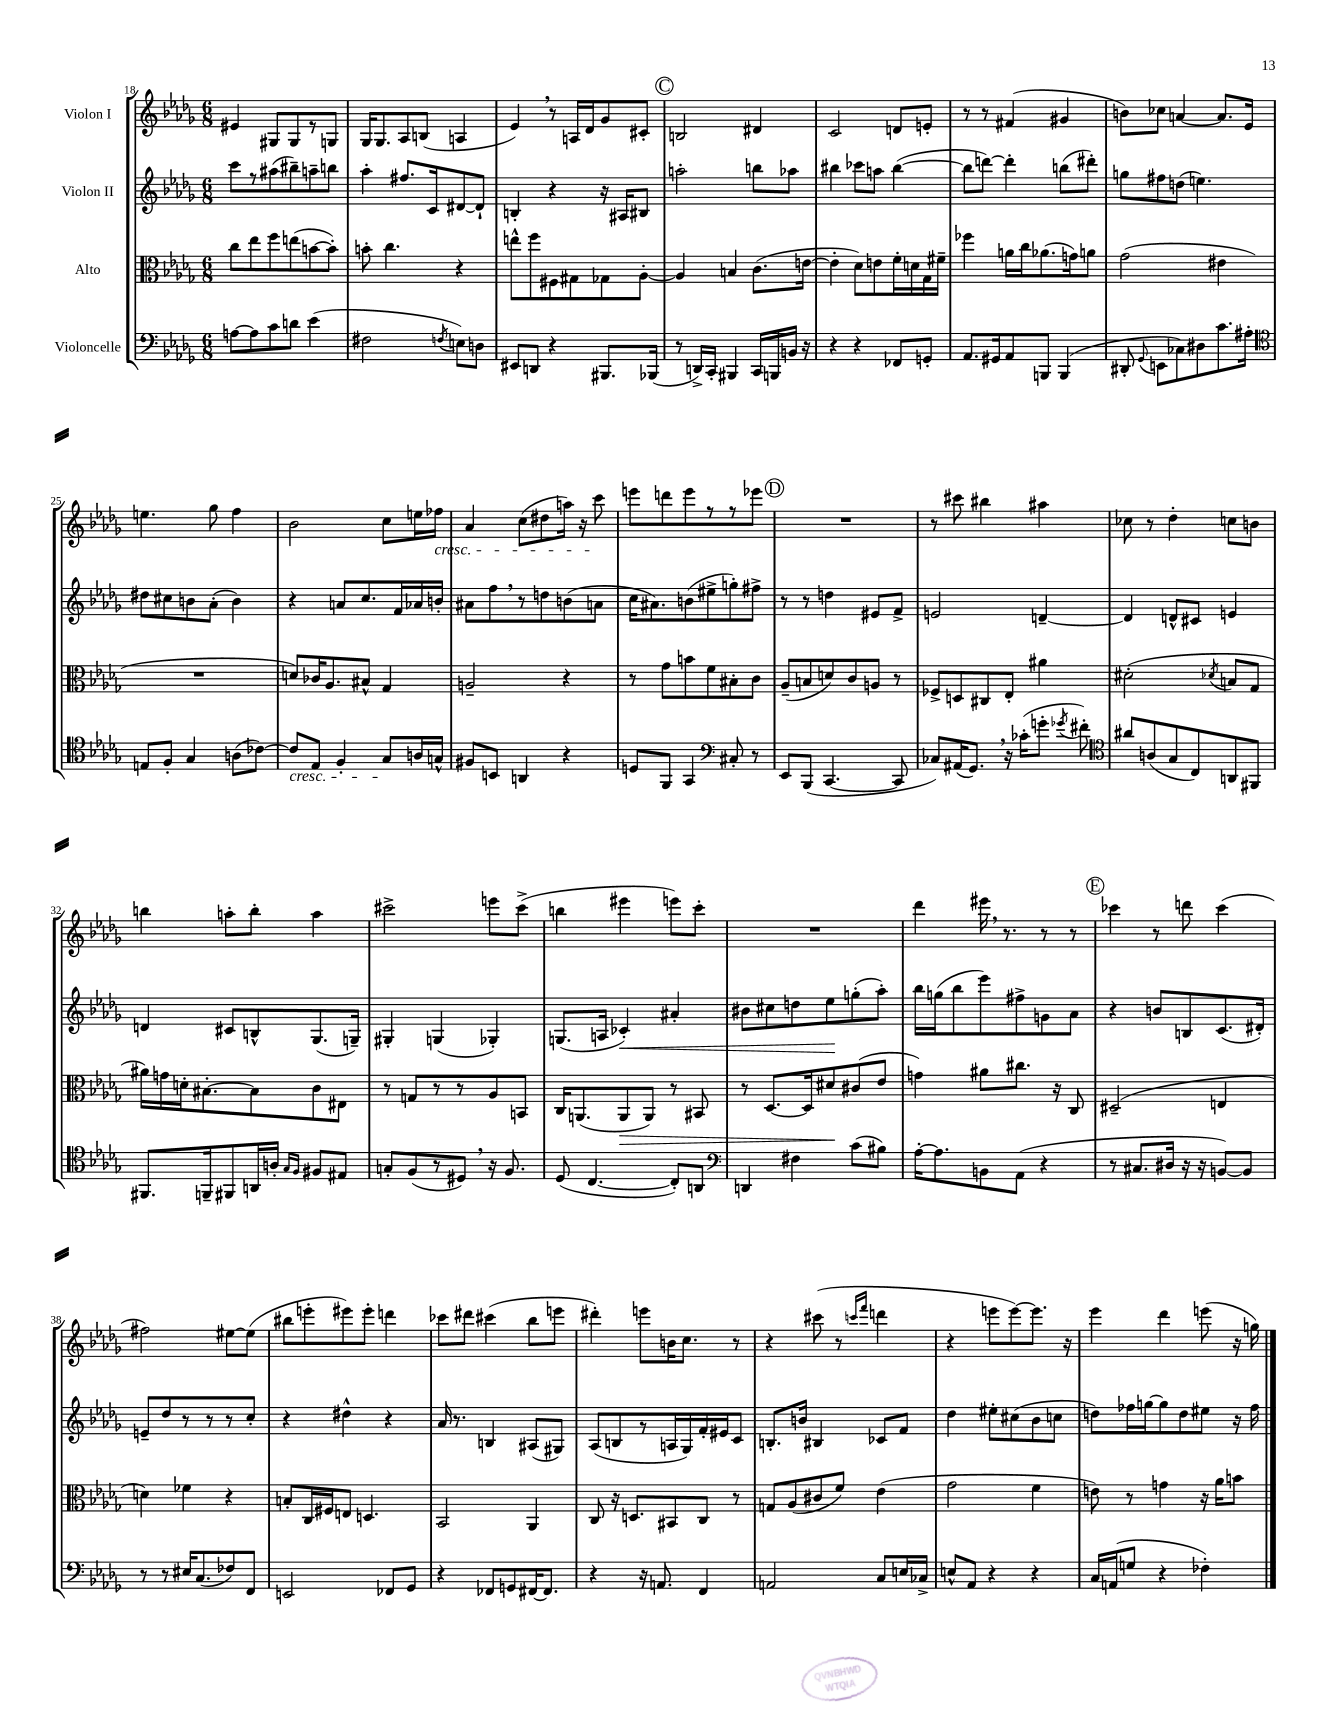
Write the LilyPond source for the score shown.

<<
\new StaffGroup <<
\new Staff = "s0" \with { instrumentName = "Violon I" } {
    \clef treble \key des \major \numericTimeSignature \time 6/8
    \autoBeamOff eis'4 gis8[ gis8 r8 g8] |
    ges16[ ges8. aes8 b8]( a4 |
    ees'4) \breathe r8 a16[ des'16 ges'8 cis'8]-. |
    \mark \markup { \circle "C" } b2 dis'4 |
    c'2 d'8[ e'8]-. |
    r8 r8 fis'4( gis'4 |
    b'8[) ces''8] a'4~ a'8.[ ees'16] |
    e''4. ges''8 f''4 |
    bes'2 c''8[ e''16 fes''16]\cresc |
    aes'4 c''8[( dis''8 a''16]) r16 c'''8\! |
    e'''8[ d'''8 e'''8 r8 r8 ees'''8] |
    \mark \markup { \circle "D" } R2. |
    r8 cis'''8 bis''4 ais''4 |
    ces''8 r8 des''4-. c''8[ b'8] |
    b''4 a''8[-. b''8]-. a''4 |
    cis'''2-> e'''8[ cis'''8]->( |
    b''4 eis'''4 e'''8[) c'''8]-. |
    R2. |
    des'''4 eis'''16 \breathe r8. r8 r8 |
    \mark \markup { \circle "E" } ces'''4 r8 d'''8 ces'''4( |
    fis''2) eis''8[~ eis''8]( |
    bis''8[ e'''8-. eis'''8) eis'''8]-. d'''4 |
    ces'''8[ dis'''8] cis'''4( bes''8[ e'''8] |
    dis'''4-.) e'''8[ b'16 c''8.] r8 |
    r4 cis'''8( r8 \grace { c'''16[ f'''16] } d'''4 |
    r4 e'''8[ e'''8~) e'''8.] r16 |
    ees'''4 des'''4 e'''8( r16 g''16) \bar "|." |
}
\new Staff = "s1" \with { instrumentName = "Violon II" } {
    \clef treble \key des \major \numericTimeSignature \time 6/8
    \autoBeamOff c'''8[ r8 ais''8( bis''8--) a''8-- b''8] |
    aes''4-. fis''8.[ c'16 dis'8~ dis'8]-! |
    b4-. r4 r16 ais16[ bis8] |
    \mark \markup { \circle "C" } a''2-. b''8[ aes''8] |
    bis''4 ces'''8[ a''8] bis''4~( |
    bis''8[ d'''8]~) d'''4-. b''8[( dis'''8]-.) |
    g''8[ fis''8 d''8]( e''4.) |
    dis''8[ cis''8 b'8 aes'8]-.( b'4) |
    r4 a'8[ c''8. f'16 aes'16 b'16]-. |
    ais'8[ f''8 \breathe r8 d''8 b'8( a'8] |
    c''16[ ais'8.) b'8( eis''8-> g''8-.) fis''8]-> |
    \mark \markup { \circle "D" } r8 r8 d''4 eis'8[ f'8]-> |
    e'2 d'4~-- |
    d'4 d'8[-^ cis'8] e'4 |
    d'4 cis'8[ b8-^ ges8.( g16]--) |
    gis4-. g4( ges4-.) |
    g8.[( a16] ces'4-.\<) ais'4-. |
    bis'8[ cis''8 d''8 ees''8\! g''8-.( aes''8]-.) |
    bes''16[ g''16( bes''8 ees'''8) fis''8-> g'8 aes'8] |
    \mark \markup { \circle "E" } r4 b'8[ b8 c'8.( dis'16]-.) |
    e'8[-- des''8 r8 r8 r8 c''8]-. |
    r4 dis''4-^ r4 |
    aes'16 r8. b4 ais8[( gis8]) |
    aes8[( b8 r8 a16 ges16) f'16-. eis'16 c'8] |
    b8.[-. b'16] bis4 ces'8[ f'8] |
    des''4 eis''8[-. cis''8( bes'8 c''8] |
    d''8[) fes''16 g''16~ g''8 d''8 eis''8] r16 fes''16 \bar "|." |
}
\new Staff = "s2" \with { instrumentName = "Alto" } {
    \clef alto \key des \major \numericTimeSignature \time 6/8
    \autoBeamOff c''8[ ees''8 f''8 e''8( b'8~ b'8]-.) |
    b'8-. c''4. r4 |
    e''8[-^ f''8 fis8 gis8 ges8 aes8]~-. |
    \mark \markup { \circle "C" } aes4 b4 c'8.[( e'16]~ |
    e'4-. des'8[) e'8 f'16-. d'16 ges16 fis'16]-- |
    fes''4 a'16[ c''16 aes'8.( g'16) a'8] |
    ges'2( eis'4 |
    R2. |
    d'8[) ces'16 aes8. bis8]-^ ges4 |
    a2-- r4 |
    r8 ges'8[ b'8 f'8 bis8-. c'8] |
    \mark \markup { \circle "D" } aes8[--( b8 d'8) c'8 a8] r8 |
    fes8[-> d8 cis8 ees8]-. ais'4 |
    dis'2-.( \acciaccatura { des'8 } b8[ ges8] |
    ais'16[) g'16 d'16-. bis8.~-. bis8 c'8 eis8] |
    r8 g8[ r8 r8 aes8 b,8] |
    c16[ a,8.( a,8\> a,8]) r8 bis,8 |
    r8 des8.[~ des16 dis'8\! cis'8( ees'8] |
    g'4) ais'8[ cis''8.] r16 c8 |
    \mark \markup { \circle "E" } dis2--( e4 |
    d'4) fes'4 r4 |
    b8[-. c16 fis16 e8] d4. |
    bes,2 aes,4 |
    c8 r16 d8.[ bis,8 c8] r8 |
    g8[ aes8( cis'8 f'8]) ees'4( |
    ges'2 f'4 |
    e'8) r8 g'4 r16 aes'16[ b'8] \bar "|." |
}
\new Staff = "s3" \with { instrumentName = "Violoncelle" } {
    \clef bass \key des \major \numericTimeSignature \time 6/8
    \autoBeamOff a8[~ a8 c'8 d'8] ees'4( |
    fis2 \acciaccatura { f8 } e8[) d8] |
    eis,8[ d,8] r4 bis,,8.[ bes,,16]( |
    \mark \markup { \circle "C" } r8 d,16[->) c,16]-. bis,,4 c,16[ b,,16 b,16] r16 |
    r4 r4 fes,8[ g,8]-. |
    aes,8.[ gis,16 aes,8 b,,8] b,,4( |
    dis,8-. \appoggiatura { ges,8 } e,8[ ces8) dis8 c'8. ais16]-. |
    \clef tenor e8[ f8]-. ges4 a8[( ces'8]~) |
    ces'8[\cresc ees8] f4-. ges8[\! a16 g16]-^ |
    fis8[ b,8] a,4 r4 |
    d8[ f,8] ges,4 \clef bass cis8-. r8 |
    \mark \markup { \circle "D" } ees,8[ bes,,8]( c,4.~ c,8 |
    ces8[) ais,16( ges,8.]) \breathe r16 ces'16[-.( g'8]-. \acciaccatura { ges'8 } fis'8-.) |
    \clef tenor ais'8[ a8( ges8 c8) a,8 fis,8] |
    fis,8.[ f,16-- fis,8 a,16 a16]-. \grace { ges16[ f16] } fis8[ eis8] |
    g8[-. f8( r8 dis8]) \breathe r16 f8. |
    des8( c4.~ c8[-.) a,8] |
    \clef bass d,4 fis4 c'8[( bis8]) |
    aes16[~-. aes8. b,8 aes,8]( r4 |
    \mark \markup { \circle "E" } r8 cis8.[ dis16] r16 r16 b,8[~) b,8] |
    r8 r8 eis16[ c8.( fes8) f,8] |
    e,2 fes,8[ ges,8] |
    r4 fes,8[ g,8 fis,16~ fis,8.] |
    r4 r16 a,8. f,4 |
    a,2 c8[ e16 ces16]-> |
    e8[-^ aes,8] r4 r4 |
    c16[ a,16( g8] r4 fes4-.) \bar "|." |
}
>>
>>
\layout { \context { \Score currentBarNumber = #18 } }
